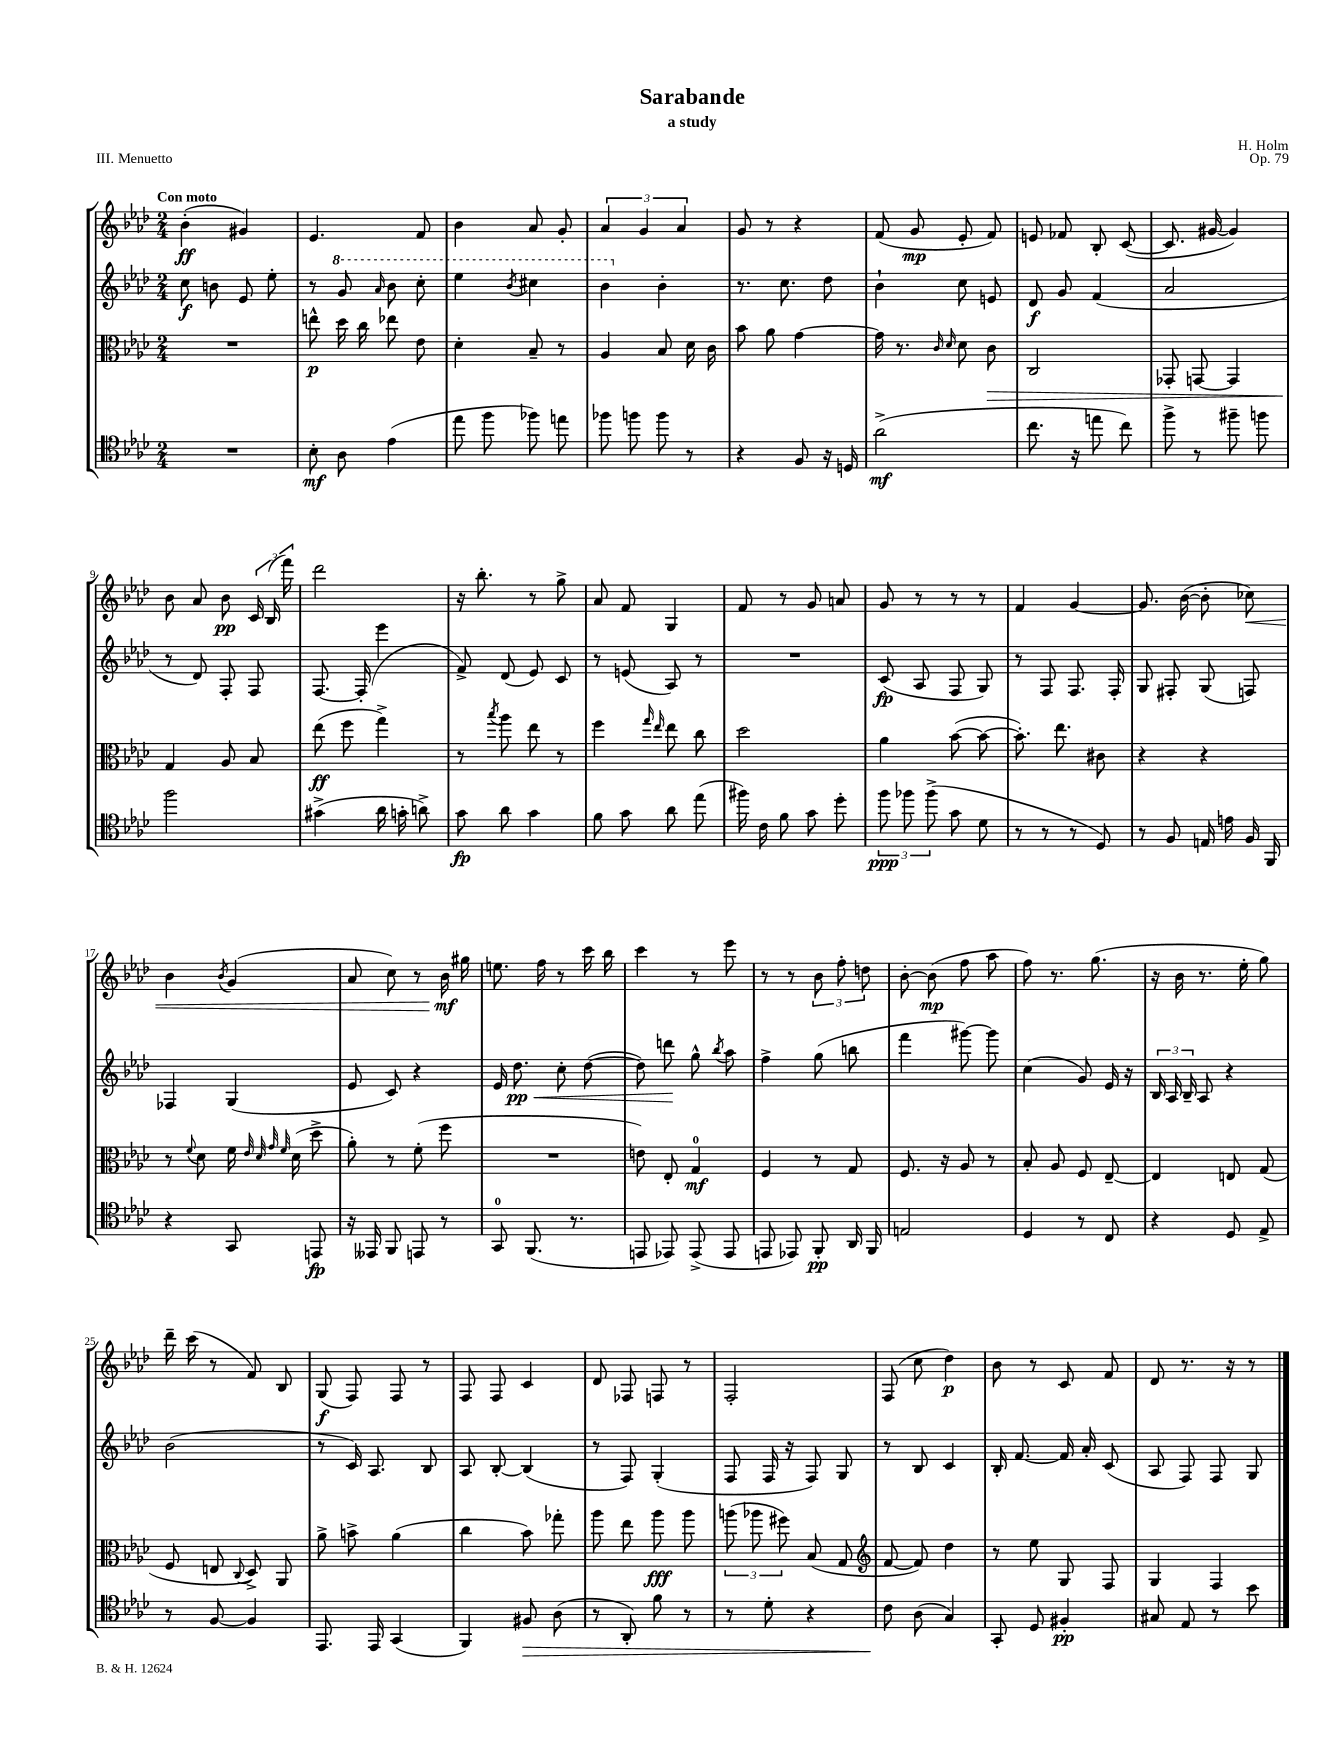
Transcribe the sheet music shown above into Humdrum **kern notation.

**kern	**dynam	**kern	**dynam	**kern	**dynam	**kern	**dynam
*part4	*part4	*part3	*part3	*part2	*part2	*part1	*part1
*staff4	*staff4	*staff3	*staff3	*staff2	*staff2	*staff1	*staff1
*clefC4	*	*clefC3	*	*clefG2	*	*clefG2	*
*k[b-e-a-d-]	*	*k[b-e-a-d-]	*	*k[b-e-a-d-]	*	*k[b-e-a-d-]	*
*M2/4	*	*M2/4	*	*M2/4	*	*M2/4	*
=1	=1	=1	=1	=1	=1	=1	=1
!	!	!	!	!	!	!LO:TX:a:B:t=Con moto	!
2r	.	2r	.	8cc\	f	(4b-'\	ff
.	.	.	.	8bn\	.	.	.
.	.	.	.	8e-/	.	4g#X/)	.
.	.	.	.	8ee-'\	.	.	.
=2	=2	=2	=2	=2	=2	=2	=2
8B-'\	mf	8een^^\	p	8r	.	4.e-/	.
*	*	*	*	*8va	*	*	*
8A-\	.	16dd-\	.	8gg/	.	.	.
.	.	16cc\	.	.	.	.	.
.	.	.	.	16qqaa-/	.	.	.
(4e-\	.	8ee-X\	.	8bb-\	.	.	.
.	.	8e-\	.	8ccc'\	.	8f/	.
=3	=3	=3	=3	=3	=3	=3	=3
8ee-\	.	4d-'\	.	4eee-\	.	4b-\	.
8ff\	.	.	.	.	.	.	.
.	.	.	.	8qbb-/	.	.	.
8ff-X\)	.	8B-~/	.	4ccc#X\	.	8a-/	.
8een\	.	8r	.	.	.	8g'/	.
=4	=4	=4	=4	=4	=4	=4	=4
8ff-X\	.	4A-/	.	4bb-\	.	6a-/	.
8ffn\	.	.	.	.	.	.	.
.	.	.	.	.	.	6g/	.
*	*	*	*	*X8va	*	*	*
8ff\	.	8B-/	.	4b-'\	.	.	.
.	.	.	.	.	.	6a-/	.
8r	.	16d-\	.	.	.	.	.
.	.	16c\	.	.	.	.	.
=5	=5	=5	=5	=5	=5	=5	=5
4r	.	8b-\	.	8.r	.	8g/	.
.	.	8a-\	.	.	.	8r	.
.	.	.	.	8.cc\	.	.	.
8F/	.	[4g\	.	.	.	4r	.
16r	.	.	.	8dd-\	.	.	.
16Dn/	.	.	.	.	.	.	.
=6	=6	=6	=6	=6	=6	=6	=6
(2a-^\	mf	16g\]	.	4b-`\	.	(8f/	.
.	.	8.r	.	.	.	.	.
.	.	.	.	.	.	8g/	mp
.	.	16qqc/	.	.	.	.	.
.	.	16qqd-/	.	.	.	.	.
.	.	8d-\	.	8cc\	.	8e-'/	.
!	!	!	!LO:HP:b	!	!	!	!
.	.	8c\	>	8en/	.	8f/)	.
=7	=7	=7	=7	=7	=7	=7	=7
8.cc\	.	2C/	.	8d-/	f	8en/	.
.	.	.	.	8g/	.	8f-X/	.
16r	.	.	.	.	.	.	.
8een\	.	.	.	(4f/	.	8B-'/	.
8cc\)	.	.	.	.	.	([8c/	.
=8	=8	=8	=8	=8	=8	=8	=8
8ff^\	.	8GG-X'/	.	2a-/	.	8.c/]	.
8r	.	[8GGn/	.	.	.	.	.
.	.	.	.	.	.	[16g#X/	.
8ff#X~\	.	4GG/]	.	.	.	4g#/])	.
8ffn\	.	.	.	.	.	.	.
!!LO:LB:g=z
=9	=9	=9	=9	=9	=9	=9	=9
2ff\	.	4G/	.	8r	.	8b-\	.
.	.	.	.	8d-/)	.	8a-/	.
.	.	8A-/	]	8F'/	.	8b-\	pp
.	.	8B-/	.	8F/	.	24c/	.
.	.	.	.	.	.	(24B-/	.
.	.	.	.	.	.	24fff\)	.
=10	=10	=10	=10	=10	=10	=10	=10
(4g#X^\	.	(8ee-\	ff	[8.F/	.	2ddd-\	.
.	.	8ff\	.	.	.	.	.
.	.	.	.	(16F'/]	.	.	.
16a-\	.	4gg^\)	.	4eee-\	.	.	.
16gn'\	.	.	.	.	.	.	.
8an^\)	.	.	.	.	.	.	.
=11	=11	=11	=11	=11	=11	=11	=11
8g\	fp	8r	.	8f^/)	.	16r	.
.	.	.	.	.	.	8.bb-'\	.
.	.	8qbb-/	.	.	.	.	.
8a-\	.	8aa-\	.	(8d-/	.	.	.
4g\	.	8ee-\	.	8e-/)	.	8r	.
.	.	8r	.	8c/	.	8gg^\	.
=12	=12	=12	=12	=12	=12	=12	=12
8f\	.	4ff\	.	8r	.	8a-/	.
8g\	.	.	.	(8en/	.	8f/	.
.	.	16qqgg/	.	.	.	.	.
.	.	16qqee-/	.	.	.	.	.
8a-\	.	8ee-\	.	8A-/)	.	4G/	.
(8ee-\	.	8cc\	.	8r	.	.	.
=13	=13	=13	=13	=13	=13	=13	=13
16ff#X\)	.	2dd-\	.	2r	.	8f/	.
16c\	.	.	.	.	.	.	.
8f\	.	.	.	.	.	8r	.
8g\	.	.	.	.	.	8g/	.
8dd-'\	.	.	.	.	.	8an/	.
=14	=14	=14	=14	=14	=14	=14	=14
12ff\	ppp	4a-\	.	(8c/	fp	8g/	.
12ff-X\	.	.	.	.	.	.	.
.	.	.	.	8A-/	.	8r	.
(12ff-^\	.	.	.	.	.	.	.
8g\	.	([8b-\	.	8F/	.	8r	.
8d-\	.	8b-\_	.	8G/)	.	8r	.
=15	=15	=15	=15	=15	=15	=15	=15
8r	.	8.b-'\])	.	8r	.	4f/	.
8r	.	.	.	8F/	.	.	.
.	.	8.ee-\	.	.	.	.	.
8r	.	.	.	8.F/	.	[4g/	.
8D-/)	.	8c#X\	.	.	.	.	.
.	.	.	.	16F'/	.	.	.
=16	=16	=16	=16	=16	=16	=16	=16
8r	.	4r	.	8G/	.	8.g/]	.
8F/	.	.	.	8F#X'/	.	.	.
.	.	.	.	.	.	([16b-\	.
16En/	.	4r	.	(8G/	.	8b-'\]	.
16en\	.	.	.	.	.	.	.
!	!	!	!	!	!	!	!LO:HP:b
16F/	.	.	.	8Fn/)	.	8cc-X\)	<
16FF/	.	.	.	.	.	.	.
!!LO:LB:g=z
=17	=17	=17	=17	=17	=17	=17	=17
4r	.	8r	.	4F-X/	.	4b-\	.
.	.	8qqf/	.	.	.	.	.
.	.	8d-\	.	.	.	.	.
.	.	.	.	.	.	8qb-/	.
8GG/	.	16f\	.	(4G/	.	(4g/	.
.	.	32qqe-/	.	.	.	.	.
.	.	32qqd-/	.	.	.	.	.
.	.	32qqg/	.	.	.	.	.
.	.	32qqf/	.	.	.	.	.
.	.	(16d-\	.	.	.	.	.
8EEn/	fp	8dd-^\	.	.	.	.	.
=18	=18	=18	=18	=18	=18	=18	=18
16r	.	8a-'\)	.	8e-/	.	8a-/	.
16EE--X/	.	.	.	.	.	.	.
8FF/	.	8r	.	8c/)	.	8cc\)	.
8EEn/	.	(8f'\	.	4r	.	8r	.
8r	.	8ff\	.	.	.	16b-\	mf
.	.	.	.	.	.	16gg#X\	[
=19	=19	=19	=19	=19	=19	=19	=19
8GG/	.	2r	.	16e-/	.	8.een\	.
!	!	!	!	!	!LO:HP:b	!	!
.	.	.	.	8.dd-\	< pp	.	.
(8.FF/	.	.	.	.	.	.	.
.	.	.	.	.	.	16ff\	.
.	.	.	.	8cc'\	.	8r	.
8.r	.	.	.	.	.	.	.
.	.	.	.	([8dd-\	.	16ccc\	.
.	.	.	.	.	.	16bb-\	.
=20	=20	=20	=20	=20	=20	=20	=20
8EEn/	.	8en\)	.	8dd-\])	.	4ccc\	.
8EE-X/)	.	8E-'/	.	8dddn\	.	.	.
(8EE-^/	.	4G/	mf	8gg^^\	[	8r	.
.	.	.	.	8qbb-/	.	.	.
8EE-/	.	.	.	8aa-\	.	8eee-\	.
=21	=21	=21	=21	=21	=21	=21	=21
8EEn/	.	4F/	.	4ff^\	.	8r	.
8EE-X/)	.	.	.	.	.	8r	.
8FF'/	pp	8r	.	(8gg\	.	12b-\	.
.	.	.	.	.	.	12ff'\	.
16AA-/	.	8G/	.	8bbn\	.	.	.
.	.	.	.	.	.	12ddn\	.
16FF/	.	.	.	.	.	.	.
=22	=22	=22	=22	=22	=22	=22	=22
2En/	.	8.F/	.	4fff\	.	[8b-'\	.
.	.	.	.	.	.	(8b-\]	mp
.	.	16r	.	.	.	.	.
.	.	8A-/	.	[8ggg#X\)	.	8ff\	.
.	.	8r	.	8ggg#\]	.	8aa-\	.
=23	=23	=23	=23	=23	=23	=23	=23
4D-/	.	8B-'/	.	(4cc\	.	8ff\)	.
.	.	8A-/	.	.	.	8.r	.
8r	.	8F/	.	8g/)	.	.	.
.	.	.	.	.	.	(8.gg\	.
8C/	.	[8E-~/	.	16e-/	.	.	.
.	.	.	.	16r	.	.	.
=24	=24	=24	=24	=24	=24	=24	=24
4r	.	4E-/]	.	24B-/	.	16r	.
.	.	.	.	24A-/	.	.	.
.	.	.	.	.	.	16b-\	.
.	.	.	.	24B-~/	.	.	.
.	.	.	.	8A-/	.	8.r	.
8D-/	.	8En/	.	4r	.	.	.
.	.	.	.	.	.	16ee-'\	.
8E-^/	.	(8G/	.	.	.	8gg\)	.
!!LO:LB:g=z
=25	=25	=25	=25	=25	=25	=25	=25
8r	.	8F/	.	(2b-\	.	16ddd-~\	.
.	.	.	.	.	.	(16ccc\	.
[8F/	.	8En/	.	.	.	8r	.
.	.	8qqC/	.	.	.	.	.
4F/]	.	8D-^/)	.	.	.	8f/)	.
.	.	8AA-/	.	.	.	8B-/	.
=26	=26	=26	=26	=26	=26	=26	=26
8.EE-/	.	8a-^\	.	8r	.	(8G/	f
.	.	8bn^\	.	16c/)	.	8F/)	.
16EE-/	.	.	.	8.A-/	.	.	.
(4GG/	.	(4a-\	.	.	.	8F/	.
.	.	.	.	8B-/	.	8r	.
=27	=27	=27	=27	=27	=27	=27	=27
4FF/)	.	4cc\	.	8A-/	.	8F/	.
.	.	.	.	[8B-'/	.	8F/	.
!	!LO:HP:b	!	!	!	!	!	!
8F#X/	>	8b-\)	.	(4B-/]	.	4c/	.
(8A-\	.	8gg-X'\	.	.	.	.	.
=28	=28	=28	=28	=28	=28	=28	=28
8r	.	8aa-\	.	8r	.	8d-/	.
8AA-'/)	.	8ee-\	.	8F/)	.	8F-X/	.
8f\	.	8aa-\	fff	(4G'/	.	8Fn/	.
8r	.	8aa-\	.	.	.	8r	.
=29	=29	=29	=29	=29	=29	=29	=29
8r	.	(12aan\	.	8F/	.	2F'/	.
.	.	12aa-X\	.	.	.	.	.
8d-'\	.	.	.	16F/	.	.	.
.	.	12ff#X\)	.	.	.	.	.
.	.	.	.	16r	.	.	.
4r	.	(8B-/	.	8F/)	.	.	.
.	.	8G/	.	8G/	.	.	.
=30	=30	=30	=30	=30	=30	=30	=30
*	*	*clefG2	*	*	*	*	*
8c\	.	[8f/	.	8r	.	(8F/	.
(8A-\	]	8f/])	.	8B-/	.	8cc\	.
4G/)	.	4dd-\	.	4c/	.	4dd-\)	p
=31	=31	=31	=31	=31	=31	=31	=31
8GG'/	.	8r	.	16B-'/	.	8b-\	.
.	.	.	.	[8.f/	.	.	.
8D-/	.	8ee-\	.	.	.	8r	.
4F#X'/	pp	8G/	.	16f/]	.	8c/	.
.	.	.	.	16a-'/	.	.	.
.	.	8F/	.	(8c/	.	8f/	.
=32	=32	=32	=32	=32	=32	=32	=32
8G#X/	.	4G/	.	8A-/	.	8d-/	.
8E-/	.	.	.	8F/)	.	8.r	.
8r	.	4F/	.	8F/	.	.	.
.	.	.	.	.	.	16r	.
8b-\	.	.	.	8G/	.	8r	.
==	==	==	==	==	==	==	==
*-	*-	*-	*-	*-	*-	*-	*-
